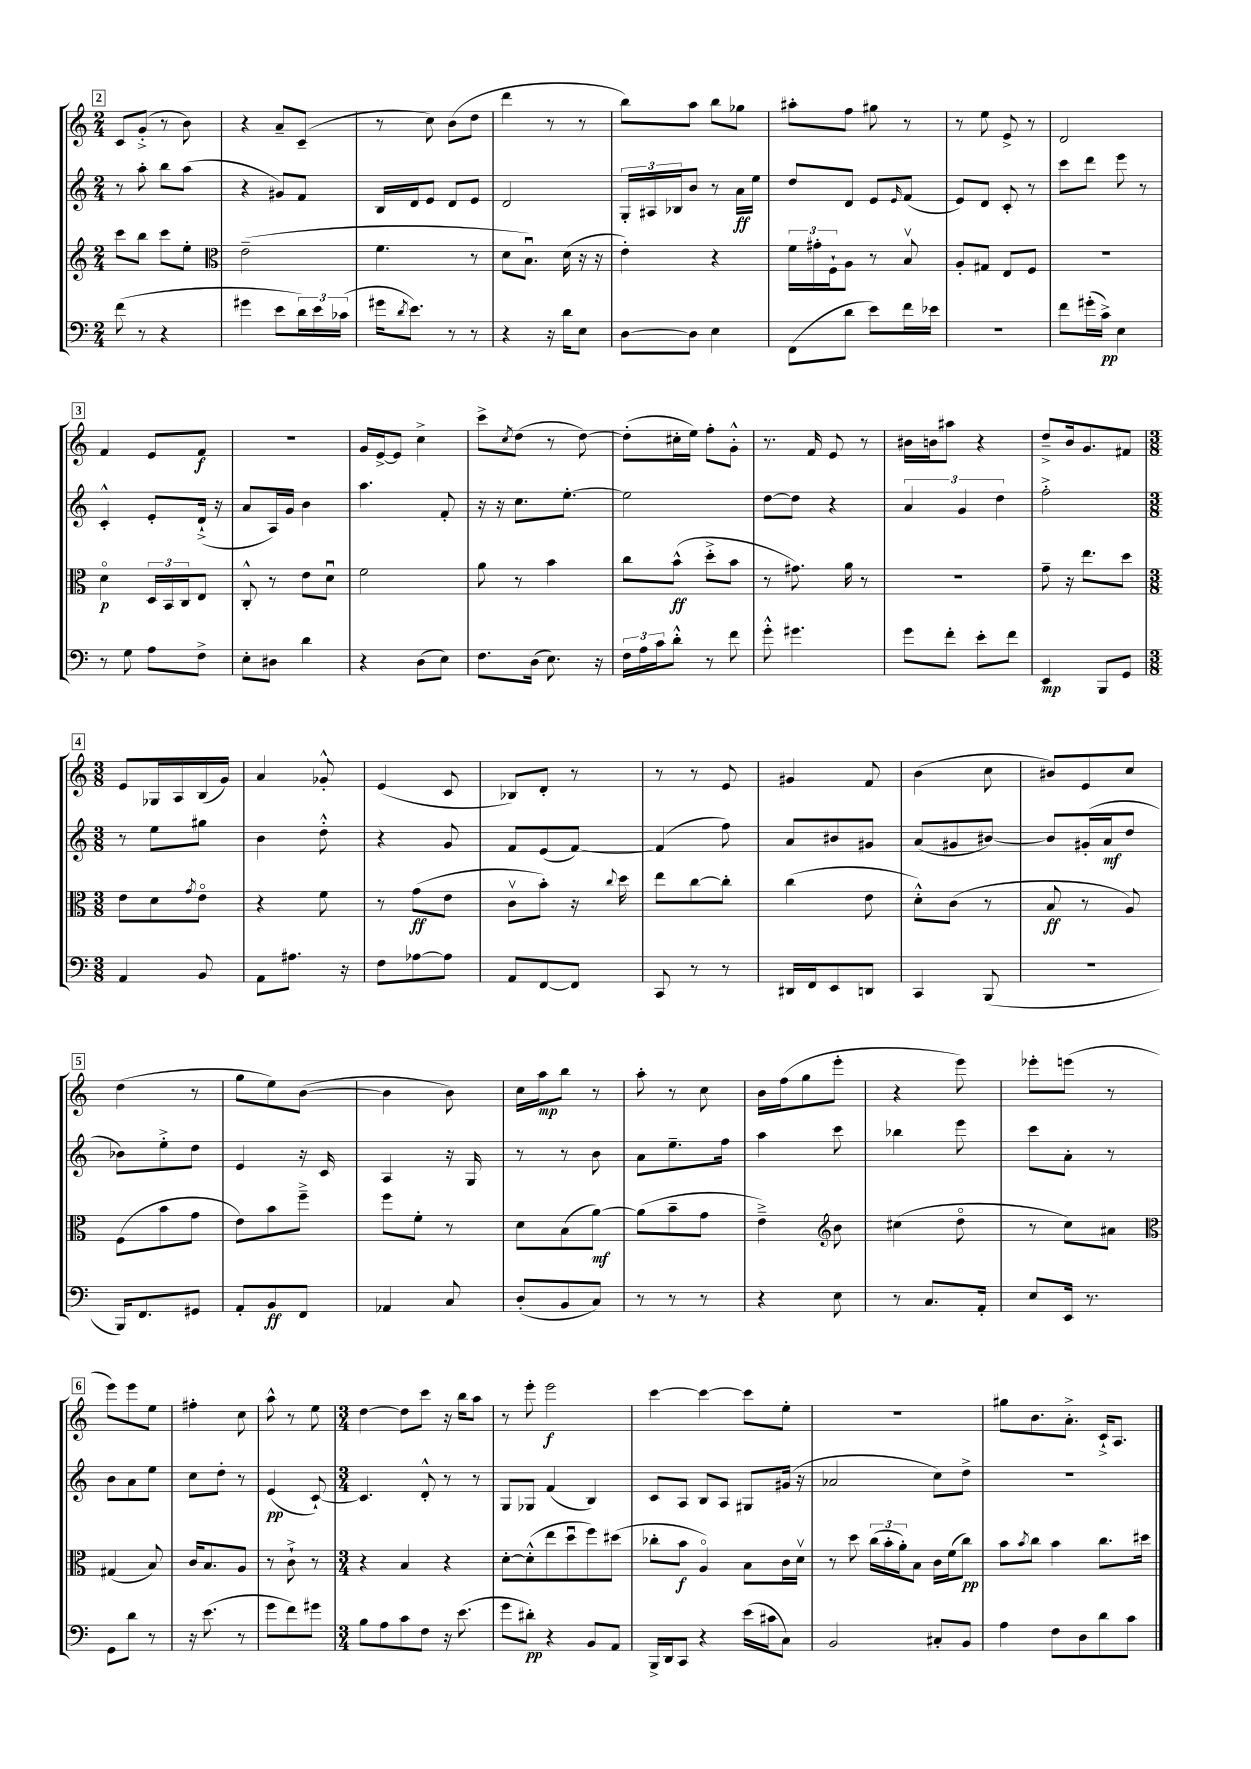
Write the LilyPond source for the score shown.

<<
\new StaffGroup <<
\new Staff = "s0" {
    \clef treble \key c \major \numericTimeSignature \time 2/4
    \mark \markup { \box "2" } c'8 g'8-.->( r8 b'8) |
    r4 a'8-- c'8--( |
    r8 c''8) b'8( d''8 |
    d'''4 r8 r8 |
    b''8) a''8 b''8 ges''8 |
    ais''8-. f''8 gis''8 r8 |
    r8 e''8 e'8-> r8 |
    d'2 |
    \mark \markup { \box "3" } f'4 e'8 f'8\f |
    r2 |
    g'16 e'16~-> e'8 c''4-> |
    c'''8-> \acciaccatura { c''8 } d''8( r8 d''8~) |
    d''8-.( cis''16-. e''16) f''8-. g'8-.-^ |
    r8. f'16 e'8 r8 |
    bis'16 b'16 ais''8 r4 |
    d''8---> b'16 g'8. fis'8 |
    \mark \markup { \box "4" } \numericTimeSignature \time 3/8 e'8 ges16 a16 b16( g'16) |
    a'4 ges'8-.-^ |
    e'4( c'8 |
    bes8) d'8-. r8 |
    r8 r8 e'8 |
    gis'4 f'8 |
    b'4( c''8 |
    bis'8) e'8 c''8 |
    \mark \markup { \box "5" } d''4( r8 |
    g''8 e''8) b'8~( |
    b'4 b'8) |
    c''16 a''16\mp b''8 r8 |
    a''8-. r8 c''8 |
    b'16 f''16( g''8 e'''8-. |
    r4 e'''8) |
    ees'''8-. e'''8( r8 |
    \mark \markup { \box "6" } e'''8) e'''8 e''8 |
    fis''4-. c''8 |
    a''8-^ r8 e''8 |
    \numericTimeSignature \time 3/4 d''4~ d''8 c'''8 r16 b''16 a''8 |
    r8 e'''8-. e'''2\f |
    c'''4~ c'''4~ c'''8 e''8-. |
    R2. |
    gis''8 b'8. a'8.-.-> c'16-!-> a8. \bar "|." |
}
\new Staff = "s1" {
    \clef treble \key c \major \numericTimeSignature \time 2/4
    \mark \markup { \box "2" } r8 a''8-. b''8 a''8( |
    r4 gis'8) f'8 |
    b16 d'16 e'8 d'8 e'8 |
    d'2 |
    \tuplet 3/2 { g16-. ais16 bes16 } b'8 r8 a'16\ff e''16 |
    d''8 d'8 e'8 \grace { e'16 } f'8( |
    e'8) d'8 c'8-. r8 |
    c'''8 d'''8 e'''8 r8 |
    \mark \markup { \box "3" } c'4-.-^ e'8-. d'16-!->( r16 |
    a'8 a16) g'16 b'4 |
    a''4. f'8-. |
    r16 r16 c''8. e''8.~-. |
    e''2 |
    d''8~ d''8 r4 |
    \tuplet 3/2 { a'4 g'4 d''4 } |
    f''2-.-> |
    \mark \markup { \box "4" } \numericTimeSignature \time 3/8 r8 e''8 gis''8 |
    b'4 d''8-.-^ |
    r4 g'8 |
    f'8 e'8( f'8~) |
    f'4( f''8) |
    a'8 bis'8 gis'8 |
    a'8( gis'8 bis'8~) |
    bis'8 gis'16-.( a'16\mf d''8 |
    \mark \markup { \box "5" } bes'8) e''8-.-> d''8 |
    e'4 r16 c'16 |
    a4 r16 g16 |
    r8 r8 b'8 |
    a'8 e''8.-- f''16 |
    a''4 c'''8 |
    bes''4 e'''8 |
    c'''8 a'8-. r8 |
    \mark \markup { \box "6" } b'8 a'8 e''8 |
    c''8 d''8-. r8 |
    e'4\pp( c'8~-!) |
    \numericTimeSignature \time 3/4 c'4. d'8-.-^ r8 r8 |
    g8 ges8 f'4( b4) |
    c'8 a8 b8 a8 gis8 gis'16( r16 |
    aes'2 c''8) d''8-> |
    R2. \bar "|." |
}
\new Staff = "s2" {
    \clef treble \key c \major \numericTimeSignature \time 2/4
    \mark \markup { \box "2" } c'''8 b''8 c'''8 e''8-. |
    \clef alto e'2--( |
    f'4. r8 |
    d'8 b8.\downbow) d'16( r16 r16 |
    e'4-.) r4 |
    \tuplet 3/2 { f'16 gis'16-. f16-! } a8 r8 b8\upbow |
    a8-. gis8 e8 f8 |
    R2 |
    \mark \markup { \box "3" } d'4\flageolet\p \tuplet 3/2 { d16 b,16 c16 } e8 |
    c8-.-^ r8 e'8 d'8\downbow |
    f'2 |
    a'8 r8 b'4 |
    c''8 b'8-^\ff( d''8-.-> b'8 |
    r8 gis'8.) a'16 r8 |
    R2 |
    g'8-- r16 e''8. d''8 |
    \mark \markup { \box "4" } \numericTimeSignature \time 3/8 e'8 d'8 \acciaccatura { g'8 } e'8\flageolet |
    r4 f'8 |
    r8 g'8\ff( e'8 |
    c'8\upbow b'8-.) r16 \appoggiatura { c''8 } d''16 |
    e''8 c''8~ c''8-. |
    c''4( e'8 |
    d'8-.-^) c'8( r8 |
    b8\ff r8 a8) |
    \mark \markup { \box "5" } f8( b'8 g'8 |
    e'8) b'8 f''8---> |
    f''8 f'8-. r8 |
    d'8 b8( a'8~\mf) |
    a'8( b'8-- g'8 |
    e'4--->) \clef treble b'8 |
    cis''4( d''8\flageolet |
    r8 c''8) ais'8 |
    \mark \markup { \box "6" } \clef alto gis4( b8) |
    c'16 b8. a8 |
    r8 c'8-!-> r8 |
    \numericTimeSignature \time 3/4 r4 b4 r4 |
    d'8~-. d'8-.-^( e''8 d''8\downbow f''8) dis''8( |
    ces''8-. b'8\f a4\flageolet) b8 c'16 d'16\upbow |
    r8 d''8 \tuplet 3/2 { c''16( b'16-. a'16-.) } b8 c'16 f'16( c''8\pp) |
    b'8 \acciaccatura { b'8 } c''8 b'4 c''8. dis''16 \bar "|." |
}
\new Staff = "s3" {
    \clef bass \key c \major \numericTimeSignature \time 2/4
    \mark \markup { \box "2" } f'8( r8 r4 |
    gis'4 e'8 \tuplet 3/2 { d'16) e'16 ces'16( } |
    gis'16 \acciaccatura { d'8 } e'8.) r8 r8 |
    r4 r16 d'16 e8 |
    d8~ d8 e4 |
    f,8( d'8 e'8) f'16 ees'16 |
    r2 |
    f'8 gis'16-.( c'16->\pp) e4 |
    \mark \markup { \box "3" } r8 g8 a8 f8-> |
    e8-. dis8 d'4 |
    r4 d8( e8) |
    f8. d16( e8.) r16 |
    \tuplet 3/2 { f16 a16 c'16 } d'8-.-^ r8 f'8 |
    g'8-.-^ gis'4. |
    g'8 f'8-. e'8-. f'8 |
    e,4\mp b,,8 g,8 |
    \mark \markup { \box "4" } \numericTimeSignature \time 3/8 a,4 b,8 |
    a,8 ais8. r16 |
    f8 aes8~ aes8 |
    a,8 f,8~ f,8 |
    c,8 r8 r8 |
    dis,16 f,16 e,8 d,8 |
    c,4 b,,8( |
    r4. |
    \mark \markup { \box "5" } b,,16) f,8. gis,8 |
    a,8-. b,8\ff f,8 |
    aes,4 c8 |
    d8-.( b,8 c8) |
    r8 r8 r8 |
    r4 e8 |
    r8 c8. a,16-. |
    e8 e,16 r8. |
    \mark \markup { \box "6" } g,8 d'8 r8 |
    r16 e'8.( r8 |
    g'8 f'8) gis'8 |
    \numericTimeSignature \time 3/4 b8 a8 c'8 f8 r16 e'8.( |
    g'8 dis'8-.\pp) r4 b,8 a,8 |
    b,,16-> d,16 c,8 r4 e'16( cis'16 c8) |
    b,2 cis8-. b,8 |
    a4 f8 d8 d'8 c'8 \bar "|." |
}
>>
>>
